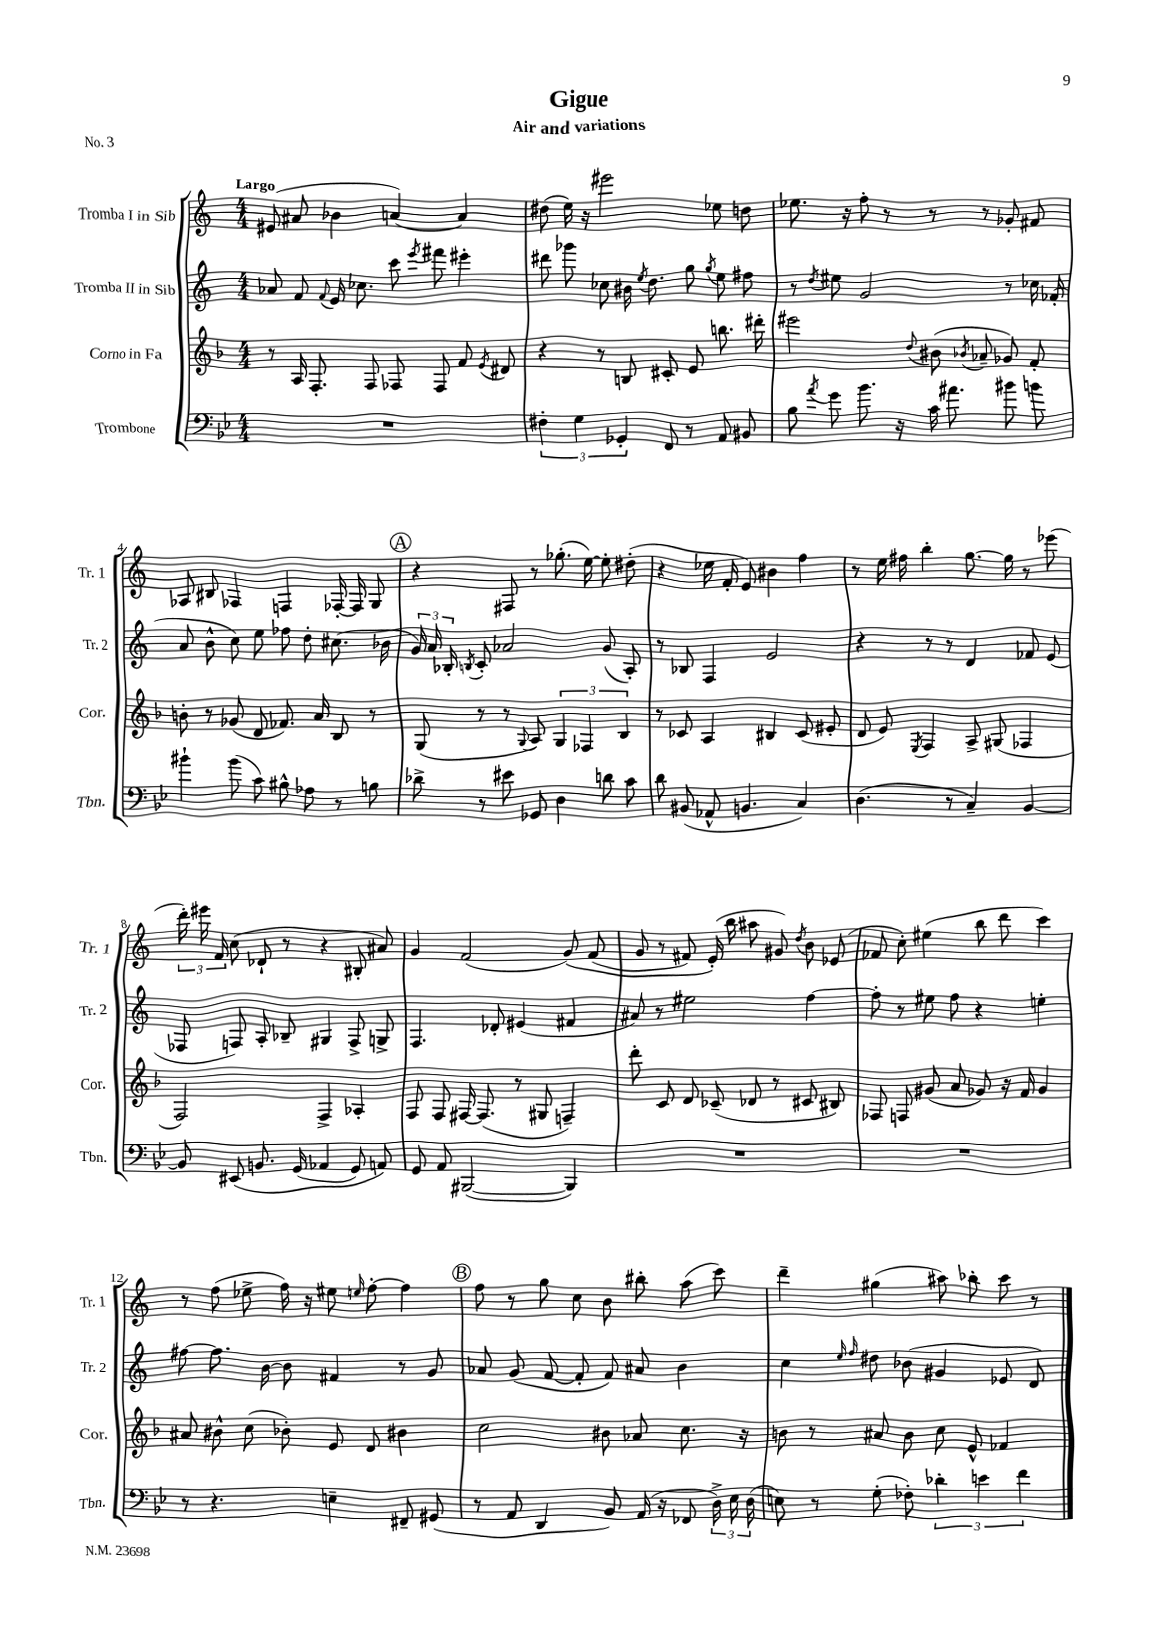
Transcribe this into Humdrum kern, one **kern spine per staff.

**kern	**kern	**kern	**kern
*staff4	*staff3	*staff2	*staff1
*clefF4	*clefG2	*clefG2	*clefG2
*k[b-e-]	*k[b-]	*k[]	*k[]
*M4/4	*M4/4	*M4/4	*M4/4
1r	8r	8a-/	(8e#/
.	16A/	8f/	8a#/
.	8.F'/	.	.
.	.	8qqf/	.
.	.	16e/	4b-\
.	.	8.cc-\	.
.	8F/	.	.
.	8F-/	8ccc\	[4a/)
.	.	8qeee/	.
.	8F-/	8fff#\	.
.	8f/	4eee#'\	4a/]
.	8qe/	.	.
.	8d#/	.	.
=	=	=	=
6F#'\	4r	8ddd#\	(8dd#\
.	.	8ggg-\	16ee\)
6G\	.	.	.
.	.	.	16r
.	8r	8cc-\	2eee#\
6GG-'/	.	.	.
.	8B/	16b#\	.
.	.	8qee/	.
.	.	8.dd\	.
8FF/	8c#'/	.	.
8r	8e/	8gg\	.
.	.	8qgg/	.
8AA/	8.bb\	8ee\	8ee-\
8BB#/	.	8ff#\	8dd\
.	16ddd#'\	.	.
=	=	=	=
8B-\	2eee#\	8r	8.ee-\
8qa/	.	8qdd/	.
8g\	.	8ee#\	.
.	.	.	16r
8.b-\	.	2g/	8ff'\
.	.	.	8r
16r	.	.	.
.	8qqdd/	.	.
16c\	(8b#\	.	8r
8.a#\	.	.	.
.	8qb-/	.	.
.	8a-~/	.	8r
8b#\	8g-/)	8r	8g-'/
8b\	8f'/	16cc-\	8f#/
.	.	(16f-'/	.
=	=	=	=
4b#`\	8b'\	8a/	8A-/
.	8r	8b^^\	8B#/
(8b#\	(8g-/	8cc\)	4F-/
8c\)	8d/	8ee\	.
8B#^^\	8.f-/)	8ff-\	4F/
8A-\	.	8dd'\	.
.	16a/	.	.
8r	8B-/	(8.cc#\	[16F-'/
.	.	.	16F-/]
8B\	8r	.	8G/
.	.	16b-\	.
=	=	=	=
8d-^\	(8G/	24g/)	4r
.	.	24a/	.
.	.	24B-'/	.
.	.	8qB/	.
8r	8r	8c'/	.
8e#\	8r	2a-/	8F#/
.	8qqG/	.	.
8GG-/	8A/)	.	8r
4D\	6G/	.	(8.gg-'\
.	6F-/	.	.
.	.	.	[16ee\)
8d\	.	(8g/	8ee'\]
.	6B-/	.	.
8c\	.	8A'/)	(8dd#'\
=	=	=	=
8d\	8r	8r	4r
(8BB#/	8c-/	8B-/	.
8AA-^^/	4A/	4F/	16ee-\
.	.	.	16f'/
4.BB/	.	.	8e/)
.	4B#/	2e/	4b#\
4C/)	(8c-/	.	4ff\
.	8e#'/	.	.
=	=	=	=
(4.D\	8d/	4r	8r
.	8e/)	.	16ee\
.	.	.	16ff#\
.	8qE/	.	.
.	4F/	8r	4bb'\
8r	.	8r	.
4C~/)	8A^/	4d/	[8.gg\
.	(8G#/	.	.
.	.	.	16gg\]
[4BB-/	4F-/	8f-/	8r
.	.	(8e/	(8eee-\
=	=	=	=
8BB-/]	2F/)	8F-/	24ddd'\)
.	.	.	24eee#\
.	.	.	24f/
&(8EE#/	.	8F/)	(8cc\
8.BB/	.	8A'/	8d-`/
.	.	8B-~/	8r
(16GG/	.	.	.
4AA-/	4F^/	4G#/	4r
8GG/)	4A-'/	8F^/	8B#'/
8AA/&)	.	8G^/	8a#/)
=	=	=	=
8GG/	8F/	4.F/	4g/
8AA/	8F/	.	.
([2BBB#/	[16F#/	.	(2f/
.	(8.F#/]	.	.
.	.	8d-'/	.
.	8r	(4e#/	.
.	8G#/	.	.
4BBB#/])	4F~/)	4f#/	&(8g/)
.	.	.	(8f/
=	=	=	=
1r	8ddd'\	8a#/)	8g/
.	8c/	8r	8r
.	8d/	2ee#\	8f#/)
.	(8c-~/	.	(16e'/&)
.	.	.	16bb\
.	8d-/	.	8aa#\
.	8r	.	8g#/)
.	.	.	8qdd/
.	8c#/	[4ff\	8b\
.	8B#/)	.	(8e-/
=	=	=	=
1r	8F-/	8ff'\]	8f-/
.	8F/	8r	8cc'\)
.	(8g#/	8ee#\	(4ee#\
.	8a/	8ff\	.
.	8g-/)	4r	8bb\
.	16r	.	8ddd\
.	16f/	.	.
.	4g-/	4ee'\	4ccc\)
=	=	=	=
8r	8a#/	[8ff#\	8r
4.r	8b#^^\	8.ff#\]	(8ff\
.	(8cc\	.	8ee-^\
.	.	[16b\	.
.	8b-'\)	8b\]	16ff\)
.	.	.	16r
4E~\	8e/	4f#/	8ee#\
.	.	.	16qqee/
.	8d/	.	[8ff'\
8FF#~/	4b#\	8r	4ff\]
(8GG#/	.	8g/	.
=	=	=	=
8r	2cc\	8a-/	8ff\
8AA/	.	(8g/	8r
4DD/	.	[8f/	8gg\
.	.	8f'/]	8cc\
8BB-/)	8b#\	8f/)	8b\
(16AA/	8a-/	8a#/	8bb#'\
16r	.	.	.
8FF-/	8.cc\	4b\	(8aa\
24D^\)	.	.	8ccc\)
24E-\	.	.	.
.	16r	.	.
(24D\	.	.	.
=	=	=	=
8E\)	8b\	4cc\	4ddd~\
8r	8r	.	.
.	.	16qqee/	.
.	.	16qqff/	.
(8G'\	8a#/	8dd#\	(4gg#\
8F-'\)	8b\	(8b-\	.
6d-'\	8cc\	4g#/	8aa#\)
.	8e^^/	.	8bb-'\
6e\	.	.	.
.	4f-/	8e-/	8ccc\
6f\	.	.	.
.	.	8d/)	8r
==	==	==	==
*-	*-	*-	*-
